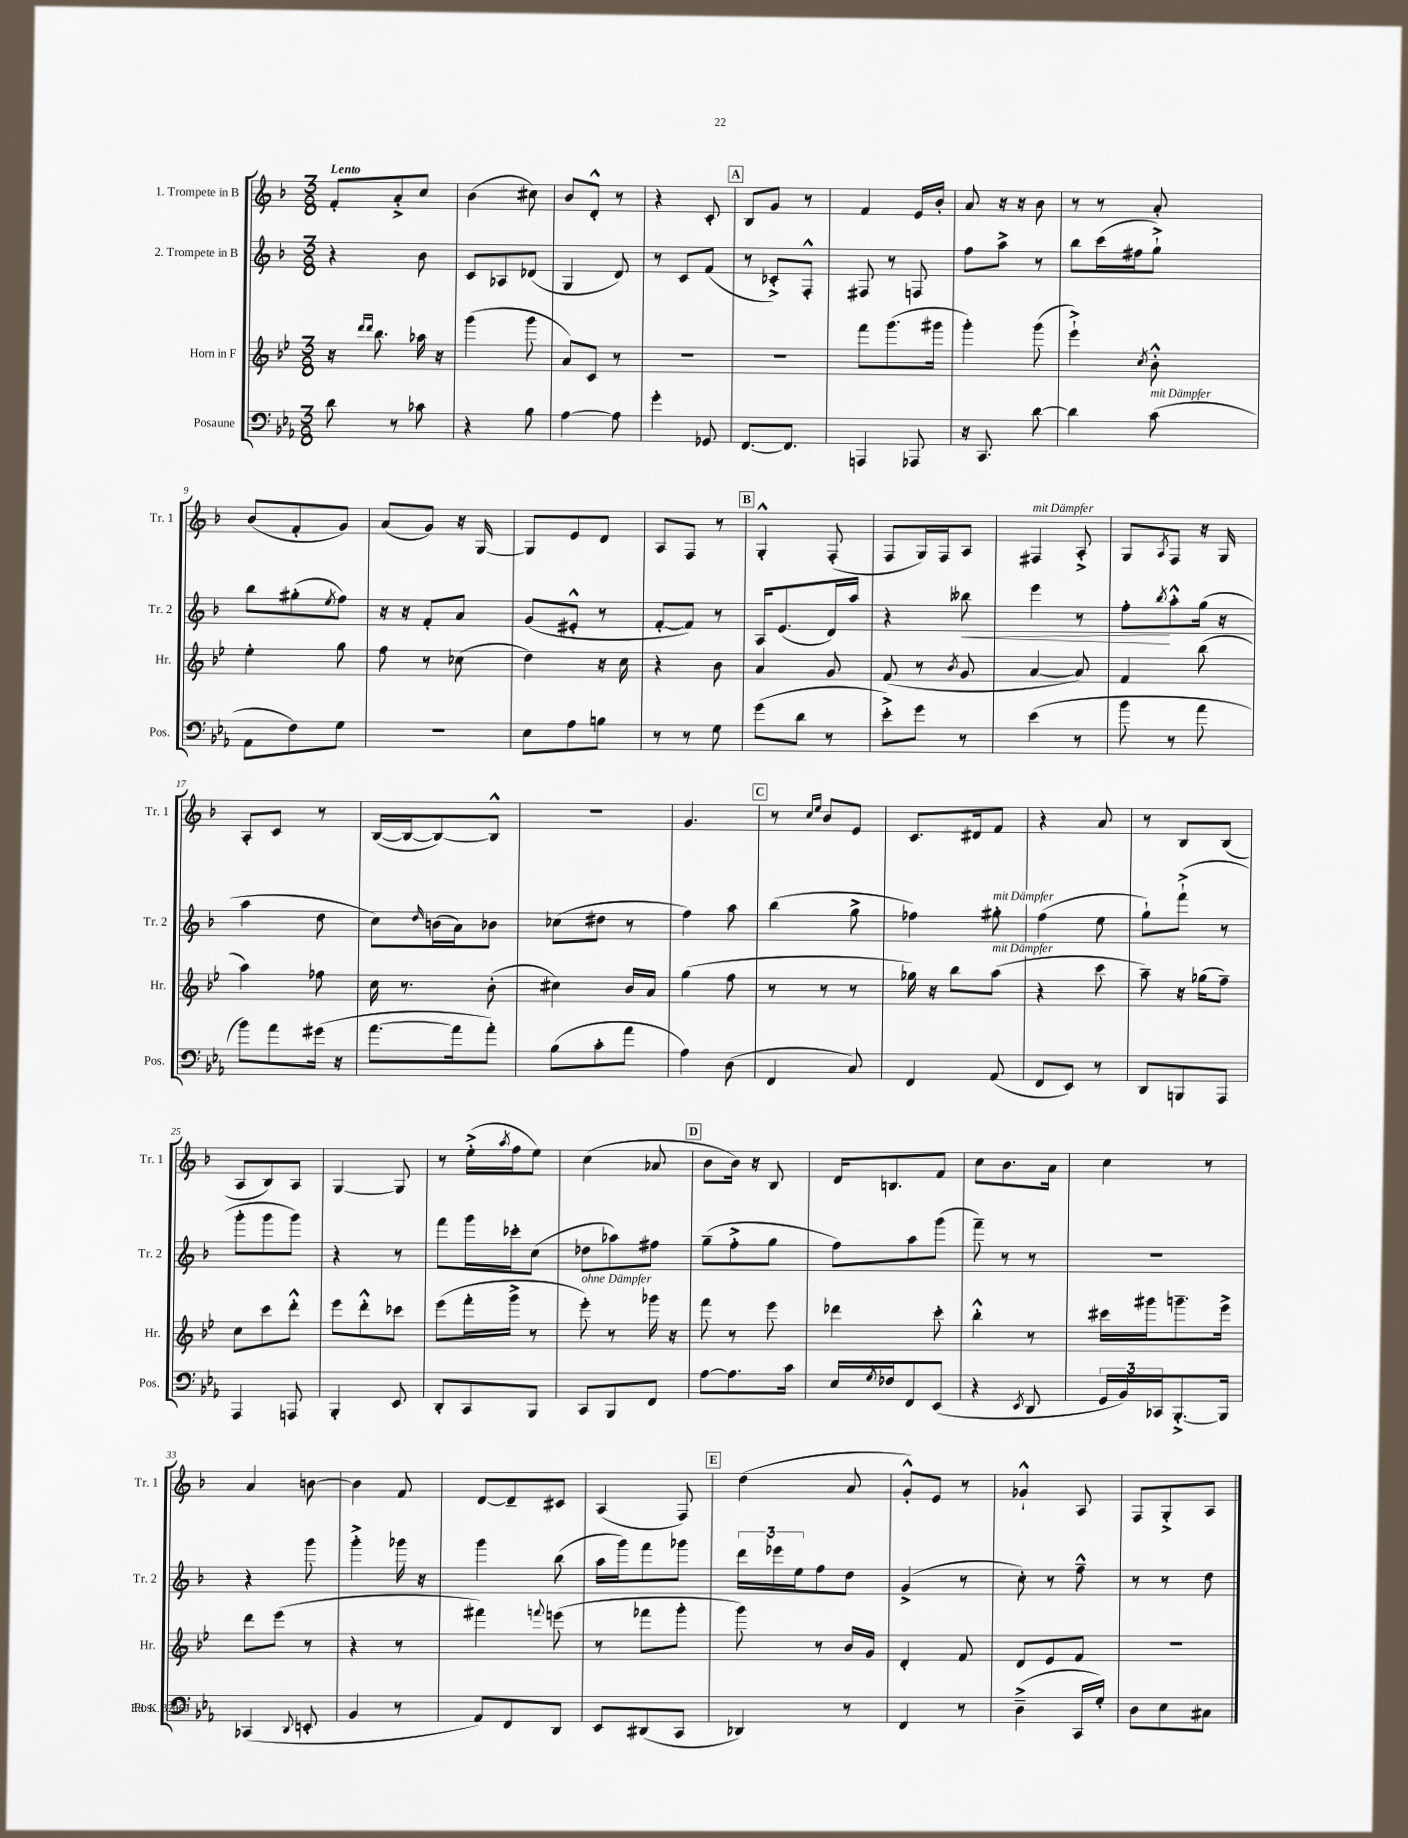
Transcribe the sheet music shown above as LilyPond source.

<<
\new StaffGroup <<
\new Staff = "s0" \with { instrumentName = "1. Trompete in B" shortInstrumentName = "Tr. 1" } {
    \clef treble \key f \major \numericTimeSignature \time 3/8 \tempo "Lento"
    f'8-. a'8-.-> c''8 |
    bes'4( cis''8) |
    bes'8 d'8-.-^ r8 |
    r4 c'8-. |
    \mark \markup { \box "A" } bes8 g'8 r8 |
    f'4 e'16 bes'16-. |
    a'8 r16 r16 bes'8 |
    r8 r8 a'8-. |
    bes'8( f'8-. g'8) |
    a'8( g'8) r16 g16~ |
    g8 e'8 d'8 |
    a8 f8 r8 |
    \mark \markup { \box "B" } g4-.-^ f8-.( |
    f8 g16) f16 a8 |
    fis4^\markup { \italic "mit Dämpfer" } a8-.-> |
    g8 \acciaccatura { a8 } f8 r16 g16 |
    a8-. c'8 r8 |
    bes16~( bes16~ bes8~) bes8-^ |
    R4. |
    g'4. |
    \mark \markup { \box "C" } r8 \grace { c''16 e''16 } bes'8 e'8 |
    c'8. dis'16 f'8 |
    r4 a'8 |
    r8 bes8 bes8( |
    a8 bes8) a8 |
    g4~ g8 |
    r8 e''16-.->( \acciaccatura { a''8 } f''16 e''8) |
    c''4( aes'8 |
    \mark \markup { \box "D" } bes'8 bes'16) r16 bes8 |
    d'16 b8. f'8 |
    c''8 bes'8. a'16 |
    c''4 r8 |
    a'4 b'8~ |
    b'4 f'8 |
    d'8~ d'8-- cis'8 |
    a4( f8) |
    \mark \markup { \box "E" } d''4( a'8 |
    g'8-.-^) e'8 r8 |
    ges'4-!-^ a8 |
    f8 g8-.-> a8 \bar "|." |
}
\new Staff = "s1" \with { instrumentName = "2. Trompete in B" shortInstrumentName = "Tr. 2" } {
    \clef treble \key f \major \numericTimeSignature \time 3/8
    r4 bes'8 |
    c'8 aes8 des'8( |
    g4 d'8) |
    r8 c'8 f'8( |
    \mark \markup { \box "A" } r8 ces'8-.->) f8-.-^ |
    fis8 r8 f8 |
    f''8 a''8-> r8 |
    bes''8 c'''16( fis''16 g''8-!->) |
    bes''8 gis''8-.( \acciaccatura { e''8 } f''8) |
    r16 r16 f'8-. a'8 |
    g'8( eis'8-.-^ r8 |
    f'8~-. f'8) r8 |
    \mark \markup { \box "B" } a16 e'8.( d'16) a''16 |
    r4 beses''8\< |
    e'''4 r8 |
    f''8-.\! \acciaccatura { bes''8 } a''8-.-^ g''16( r16 |
    a''4 d''8 |
    c''8) \grace { d''16 } b'16( a'16) bes'8 |
    ces''8( dis''8 r8 |
    f''4) a''8 |
    \mark \markup { \box "C" } bes''4( g''8-> |
    fes''4) gis''8-.^\markup { \italic "mit Dämpfer" } |
    f''4( e''8 |
    g''8-!) f'''8-!->( r8 |
    g'''8-. g'''8 g'''8) |
    r4 r8 |
    f'''8 g'''16 ces'''16-. c''8( |
    des''8 aes''8) fis''8 |
    \mark \markup { \box "D" } g''8--( f''8-.-> g''8 |
    f''8) a''8 g'''8( |
    f'''8--) r8 r8 |
    R4. |
    r4 g'''8 |
    g'''4-.-> ges'''16 r16 |
    g'''4 bes''8( |
    a''16 g'''16) f'''8 ges'''8 |
    \mark \markup { \box "E" } \tuplet 3/2 { d'''16 ees'''16 e''16 } f''8 d''8 |
    g'4->( r8 |
    c''8-.) r8 f''8---^ |
    r8 r8 d''8 \bar "|." |
}
\new Staff = "s2" \with { instrumentName = "Horn in F" shortInstrumentName = "Hr." } {
    \clef treble \key bes \major \numericTimeSignature \time 3/8
    r16 \grace { d'''16 d'''16 } bes''8. aes''16 r16 |
    g'''4( g'''8 |
    a'8) c'8 r8 |
    R4. |
    \mark \markup { \box "A" } R4. |
    f'''8 g'''8.( gis'''16 |
    g'''4-.) g'''8( |
    ees'''4-!->) \acciaccatura { c''8 } bes'8-.-^ |
    ees''4-. g''8 |
    f''8 r8 ces''8( |
    d''4) r16 c''16 |
    r4 bes'8 |
    \mark \markup { \box "B" } a'4 g'8 |
    f'8( r8 \acciaccatura { bes'8 } g'8 |
    a'4~ a'8) |
    f'4 bes''8( |
    a''4) fes''8 |
    c''16 r8. bes'8-.( |
    cis''4) bes'16 a'16 |
    g''4( f''8 |
    \mark \markup { \box "C" } r8 r8 r8 |
    ges''16) r16 bes''8 a''8^\markup { \italic "mit Dämpfer" }( |
    r4 c'''8 |
    a''8--) r16 ges''16( f''8--) |
    c''8 c'''8 d'''8-.-^ |
    ees'''8 d'''8-.-^ ces'''8 |
    ees'''8( f'''16-. g'''16-> r8 |
    ees'''8-.^\markup { \italic "ohne Dämpfer" }) r8 ges'''16 r16 |
    \mark \markup { \box "D" } f'''8 r8 ees'''8 |
    des'''4 c'''8-. |
    bes''4-.-^ r8 |
    cis'''16 gis'''16 g'''8.-- ees'''16-> |
    d'''8 ees'''8( r8 |
    r4 r8 |
    fis'''4) \appoggiatura { f'''8 } e'''8( |
    r8 fes'''8 g'''8-. |
    \mark \markup { \box "E" } g'''8) r8 bes'16 g'16 |
    d'4-. f'8 |
    d'8 ees'8 f'8 |
    R4. \bar "|." |
}
\new Staff = "s3" \with { instrumentName = "Posaune" shortInstrumentName = "Pos." } {
    \clef bass \key ees \major \numericTimeSignature \time 3/8
    d'8 r8 ces'8 |
    r4 bes8 |
    aes4~ aes8 |
    g'4-. ges,8 |
    \mark \markup { \box "A" } f,8.~ f,8. |
    a,,4 aes,,8 |
    r16 c,8. d'8~ |
    d'4 c'8^\markup { \italic "mit Dämpfer" }( |
    aes,8 f8) g8 |
    R4. |
    ees8 aes8 b8 |
    r8 r8 g8 |
    \mark \markup { \box "B" } g'8( d'8 r8 |
    ees'8-.->) g'8 r8 |
    ees'4( r8 |
    bes'8 r8 aes'8 |
    bes'8) aes'8 gis'16( r16 |
    aes'8.~ aes'16 aes'8-.) |
    bes8( c'8-. aes'8 |
    aes4) d8( |
    \mark \markup { \box "C" } f,4 c8) |
    f,4 aes,8( |
    f,8 ees,8) r8 |
    d,8 b,,8 aes,,8 |
    aes,,4 a,,8 |
    bes,,4-. ees,8 |
    d,8-. c,8 bes,,8 |
    c,8 bes,,8 f,8 |
    \mark \markup { \box "D" } aes8~ aes8. c'16 |
    ees16 \acciaccatura { g8 } fes16 f,8 ees,8( |
    r4 \acciaccatura { ees,8 } d,8 |
    \tuplet 3/2 { g,16 bes,16) ces,16 } bes,,8.~-.-> bes,,16 |
    ces,4( \appoggiatura { d,8 } e,8-. |
    bes,4 r8 |
    aes,8) f,8 d,8 |
    ees,8 dis,8( c,8 |
    \mark \markup { \box "E" } des,4) r8 |
    f,4 r8 |
    d4--->( c,16 g16-.) |
    d8 ees8 cis8 \bar "|." |
}
>>
>>
